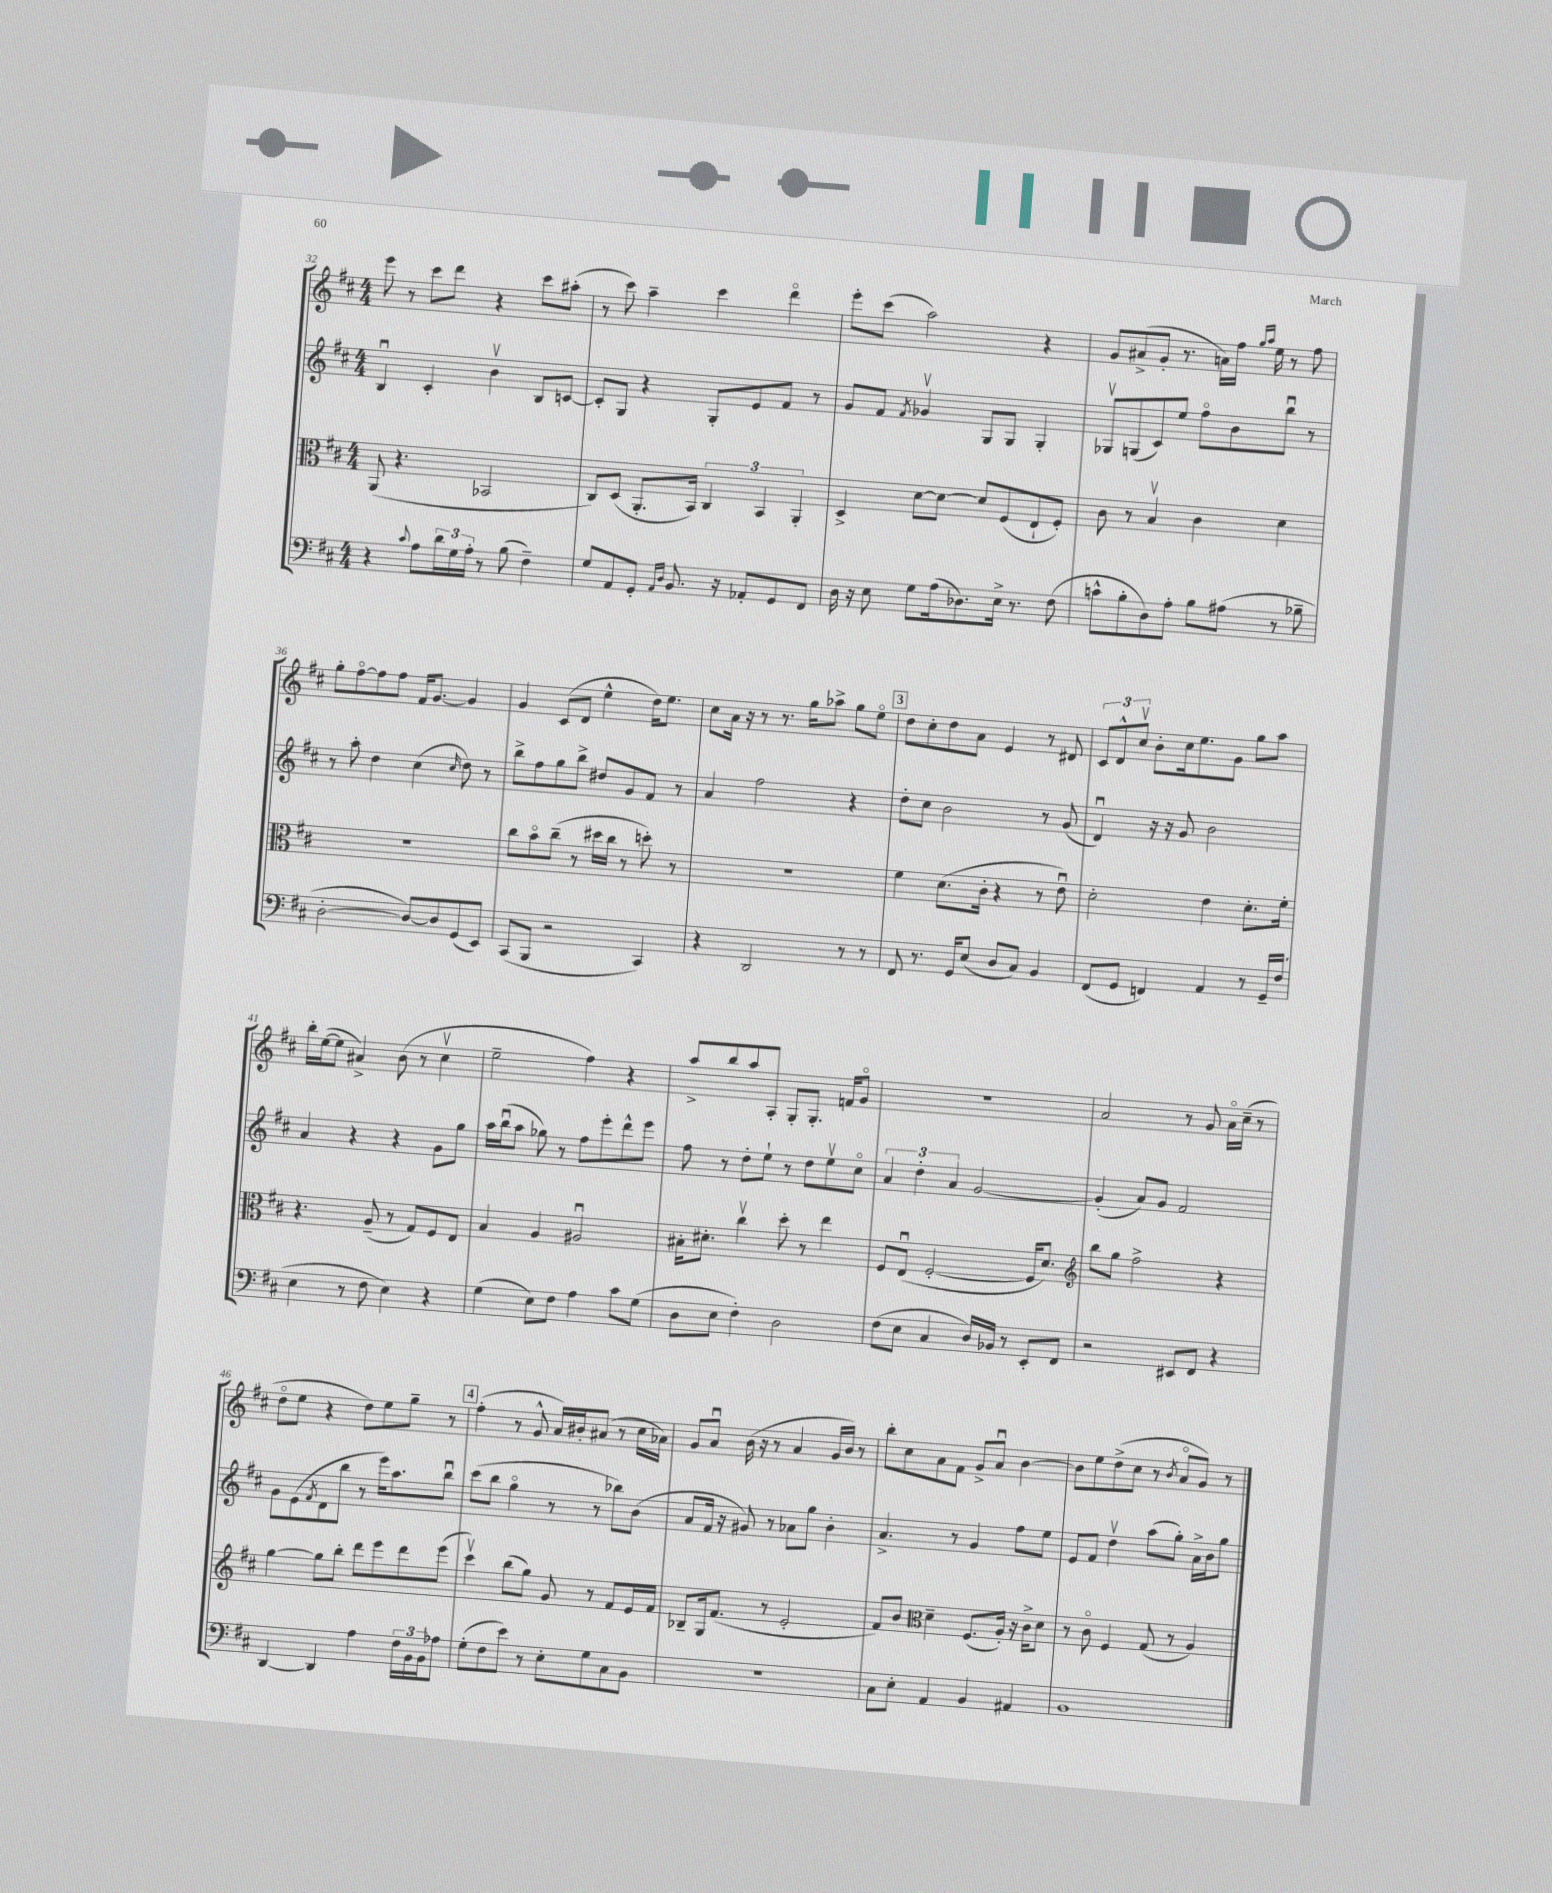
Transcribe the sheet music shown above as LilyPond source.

<<
\new StaffGroup <<
\new Staff = "s0" {
    \clef treble \key d \major \numericTimeSignature \time 4/4
    e'''8 r8 cis'''8 d'''8 r4 cis'''8 ais''8-.( |
    r8 cis'''8) a''4-- cis'''4 d'''4\flageolet |
    e'''8-. cis'''8( a''2) r4 |
    g'8 ais'8->( g'8-. r8. a'16) fis''16 \grace { g''16 a''16 } e''16 r8 fis''8 |
    g''8-. fis''8~\flageolet fis''8 fis''8 fis'16 g'8.~ g'4 |
    g'4 cis'8( d'8 e''4-^ d''16) e''8. |
    cis''8 a'16 r16 r8 r8. g''16 aes''8-> g''8 e''8\flageolet |
    \mark \markup { \box "3" } d''8 cis''8-. d''8 a'8 e'4 r8 dis'8 |
    \tuplet 3/2 { cis'8 d'8-^ cis''8\upbow } b'8-. cis''16 e''8. g'8 g''8 a''8 |
    b''16-. e''16~( e''8 ais'4->) b'8( r8 cis''4\upbow |
    e''2-- fis''4) r4 |
    a''8-> b''8 a''8 a8-. g8-. g8.-. f'16 g'8\flageolet |
    R1 |
    a'2 r8 g'8 a'16\flageolet cis''16--( r8 |
    d''8\flageolet e''8 r4 d''8) e''8 g''8-- r8 |
    \mark \markup { \box "4" } fis''4-.( r8 g'8-^ a'16) bis'16-. ais'8( r8 cis''16 aes'16) |
    g'8 a'8\downbow b'16( r16 r8 a'4 g'16 b'16) r8 |
    b''8-. cis''8 a'8 fis'8 g'8-> a'8\downbow b'4~ |
    b'8 e''8 d''8->( cis''8 r8 \acciaccatura { b'8 } a'8\flageolet g'8) r8 \bar "|." |
}
\new Staff = "s1" {
    \clef treble \key d \major \numericTimeSignature \time 4/4
    b4\downbow cis'4-. b'4\upbow b8 c'8~ |
    c'8-. g8 r4 g8-. e'8 fis'8 r8 |
    g'8 fis'8 \acciaccatura { fis'8 } ges'4\upbow g8 g8 g4-. |
    ges8\upbow g8( cis'8) e''8 fis''8\flageolet b'8 b''8\downbow r8 |
    r8 a''8-. d''4 cis''4( \grace { cis''16 } d''8) r8 |
    b''8-> fis''8 g''8 b''8-> dis''8 g'8 fis'8 r8 |
    a'4 fis''2 r4 |
    \mark \markup { \box "3" } d''8-. cis''8 b'2 r8 g'8( |
    d'4\downbow) r16 r16 g'8 b'2 |
    a'4 r4 r4 g'8 g''8 |
    a''16 b''16\downbow( a''8 ges''8) r8 fis''8 e'''8-. d'''8-^ e'''8 |
    fis''8 r8 d''8-. e''8-! r8 d''8 e''8\upbow cis''8\flageolet |
    \tuplet 3/2 { a'4 d''4-. a'4 } g'2~ |
    g'4-.( a'8) g'8 fis'2 |
    g'8 e'8( \acciaccatura { fis'8 } d'8 b''8 r8 e'''16) a''8. b''8\downbow |
    \mark \markup { \box "4" } cis'''8( b''8 g''4\flageolet r8 r8 bes''8) b'8( |
    a'8 fis'16 r16 gis'8) r8 aes'8 g''8 b'4-. |
    a'4.-> r8 g'4 fis''8 e''8 |
    e'8 fis'8 d''4\upbow a''8( g''8-.) a'16-> b'16 g''8 \bar "|." |
}
\new Staff = "s2" {
    \clef alto \key d \major \numericTimeSignature \time 4/4
    a,8( r4. bes,2 |
    cis8) d8( a,8.-. b,16) \tuplet 3/2 { cis4 b,4 a,4-. } |
    d4-> d'8~ d'8~ d'8 fis8( e8-! fis8-.) |
    cis'8 r8 b4\upbow cis'4 d'4 |
    r1 |
    cis''8 b'8\flageolet cis''8--( r8 dis''16 cis''16 r8 d''8-.) r8 |
    R1 |
    \mark \markup { \box "3" } fis'4 d'8.( cis'16-. r4 r8 e'8\downbow) |
    d'2-. e'4 d'8.-. fis'16-. |
    r4. a8--( r8 g8) fis8 e8 |
    b4 a4 ais2\downbow |
    bis16-. dis'8.-. cis''4\upbow d''8-. r8 e''4 |
    fis8 e8\downbow( fis2~-. fis16 d'8.) |
    \clef treble b''8 g''8 fis''2-> r4 |
    g''4~ g''8 b''8-. d'''8 e'''8 d'''8 e'''8( |
    \mark \markup { \box "4" } cis'''4\upbow) b''8( g''8) g'8 r8 fis'8 e'16 fis'16 |
    bes8-- g16 fis'8.( r8 e'2-. |
    fis'8) b'8 \clef alto d'4-- fis8.( a16-.) r16 cis'16-> d'8 |
    r8 cis'8\flageolet fis4 g8( r8 a4) \bar "|." |
}
\new Staff = "s3" {
    \clef bass \key d \major \numericTimeSignature \time 4/4
    r4 \appoggiatura { cis'8 } a8 \tuplet 3/2 { d'16 g16 a16-. } r8 b8( fis4--) |
    g8 a,8 g,8-. \grace { a,16 d16 } b,8. r16 aes,8-. g,8 fis,8 |
    d16 r16 e8 g8 a16( des8.) e16-> r8. fis8( |
    c'8-^ b8-. d8) a8-. b8 ais8( r8 bes8-- |
    d2~-. d8~) d8 g,8( e,8) |
    cis,8( b,,8 r2 cis,4) |
    r4 d,2 r8 r8 |
    \mark \markup { \box "3" } fis,8 r8. g,16 e8( d8 cis8) b,4 |
    fis,8( g,8 f,4) a,4 r8 g,16-- fis16( |
    e4 r8 fis8 e4) r4 |
    g4( e8) fis8 a4 cis'8 g8( |
    d8 e8 fis4-.) d2 |
    fis8( e8 cis4 d16) bes,16 r8 e,8-. fis,8 |
    r2 eis,8 fis,8 r4 |
    d,4~ d,4 a4 \tuplet 3/2 { fis16 b,16 b,16 } aes8 |
    \mark \markup { \box "4" } g8-.( fis8 e'8) r8 e8-. g8 cis8 b,8 |
    R1 |
    cis8 e8-. a,4 b,4 ais,4 |
    b,1 \bar "|." |
}
>>
>>
\layout { \context { \Score currentBarNumber = #32 } }
